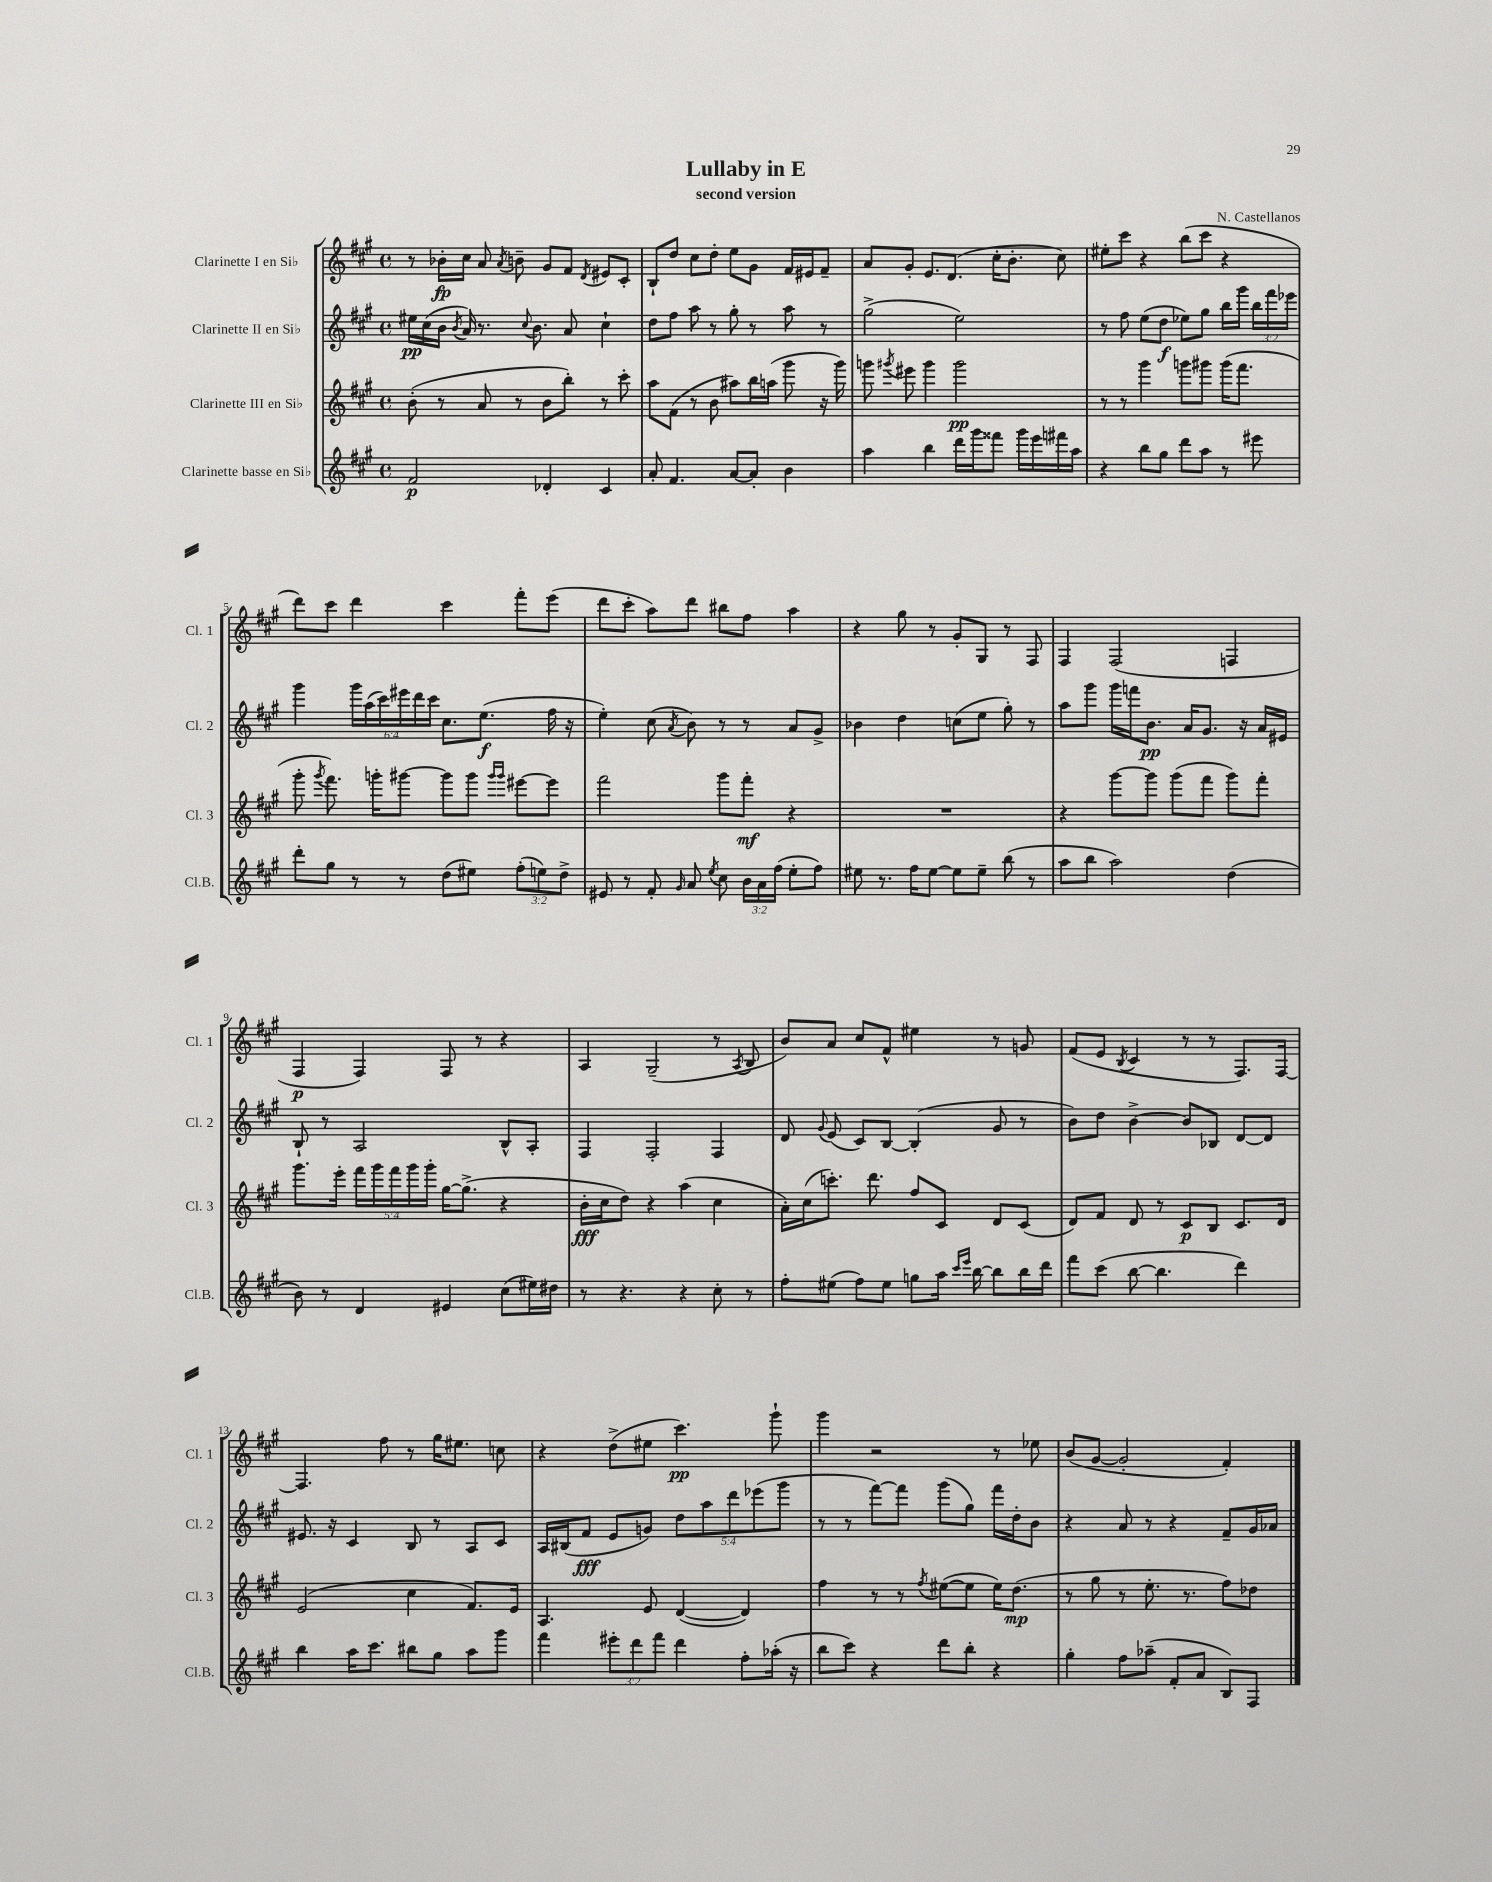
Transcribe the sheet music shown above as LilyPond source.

\header { title = "Lullaby in E" composer = "N. Castellanos" subtitle = "second version" }
<<
\new StaffGroup <<
\new Staff = "s0" \with { instrumentName = "Clarinette I en Sib" shortInstrumentName = "Cl. 1" } {
    \clef treble \key a \major \defaultTimeSignature \time 4/4
    \autoBeamOff r8 bes'16[-.\fp cis''16] a'8 \acciaccatura { a'8 } b'8-- gis'8[ fis'8] \acciaccatura { d'8 } eis'8[ cis'8]-. |
    b8[-! d''8] cis''8[ d''8]-. e''8[ gis'8] fis'16[ eis'16 fis'8]-- |
    a'8[ gis'8]-. e'8.[ d'8.]( cis''16[-. b'8.]-. cis''8) |
    eis''8[-. cis'''8] r4 b''8[( cis'''8] r4 |
    d'''8[) cis'''8] d'''4 cis'''4 fis'''8[-. e'''8]( |
    d'''8[ cis'''8]-. a''8[) d'''8] bis''8[ fis''8] a''4 |
    r4 gis''8 r8 gis'8[-. gis8] r8 fis8 |
    fis4 fis2( f4 |
    fis4\p fis4) fis8 r8 r4 |
    a4 gis2--( r8 \acciaccatura { a8 } b8 |
    b'8[) a'8] cis''8[ fis'8]-^ eis''4 r8 g'8 |
    fis'8[( e'8] \acciaccatura { b8 } cis'4 r8 r8 fis8.[) fis16]~ |
    fis4. fis''8 r8 gis''16[ eis''8.] c''8 |
    r4 d''8[->( eis''8] cis'''4.\pp) gis'''8-! |
    gis'''4 r2 r8 ees''8 |
    b'8[( gis'8]~ gis'2-. fis'4-.) \bar "|." |
}
\new Staff = "s1" \with { instrumentName = "Clarinette II en Sib" shortInstrumentName = "Cl. 2" } {
    \clef treble \key a \major \defaultTimeSignature \time 4/4 \override Staff.TupletNumber.text = #tuplet-number::calc-fraction-text
    \autoBeamOff eis''16[\pp cis''16( b'16] \acciaccatura { b'8 } a'16) r8. \appoggiatura { cis''8 } b'8. a'8 cis''4-! |
    d''8[ fis''8] a''8 r8 gis''8-. r8 a''8 r8 |
    gis''2->( e''2) |
    r8 fis''8 e''8[( d''8]\f ees''8[) gis''8] b''16[ gis'''16] \tuplet 3/2 { b''16[ fis'''16 ees'''16] } |
    gis'''4 \tuplet 6/4 { gis'''16[ a''16( cis'''16) eis'''16 d'''16 cis'''16] } cis''8.[ e''8.]\f( fis''16 r16 |
    e''4-.) cis''8( \acciaccatura { a'8 } b'8) r8 r8 a'8[ gis'8]-> |
    bes'4 d''4 c''8[( e''8] gis''8-.) r8 |
    a''8[ gis'''8] gis'''16[ f'''16 b'8.]\pp a'16[ gis'8.] r16 a'16[ eis'16] |
    b8-! r8 a2 b8[-^ a8]-. |
    fis4 fis2-. fis4 |
    d'8 \appoggiatura { gis'8 } e'8( cis'8[) b8]~ b4-.( gis'8 r8 |
    b'8[) d''8] b'4~-> b'8[ bes8] d'8[~ d'8] |
    eis'8. r16 cis'4 b8 r8 a8[ cis'8] |
    a16[ bis16( fis'8]\fff e'8[ g'8]) \tuplet 5/4 { d''8[ a''8 d'''8 ees'''8( gis'''8] } |
    r8 r8 fis'''8[~) fis'''8] gis'''8[( gis''8]) fis'''16[ d''16-. b'8] |
    r4 a'8 r8 r4 fis'8[-- gis'16 aes'16] \bar "|." |
}
\new Staff = "s2" \with { instrumentName = "Clarinette III en Sib" shortInstrumentName = "Cl. 3" } {
    \clef treble \key a \major \defaultTimeSignature \time 4/4 \override Staff.TupletNumber.text = #tuplet-number::calc-fraction-text
    \autoBeamOff b'8-.( r8 a'8 r8 b'8[ b''8]-.) r8 cis'''8-. |
    a''8[ fis'8]( r8 b'8 ais''8[) b''16 a''16]( gis'''8 r16 gis'''16) |
    g'''8 \acciaccatura { gis'''8 } eis'''8 gis'''4 gis'''2\pp |
    r8 r8 gis'''4 g'''8[ gis'''8] gis'''16[( fis'''8.] |
    gis'''8-. \acciaccatura { gis'''8 } fis'''8.) g'''16[-. gis'''8]~ gis'''8[ gis'''8] \grace { gis'''16[ gis'''16] } eis'''8[~ eis'''8] |
    fis'''2 gis'''8[ fis'''8]-.\mf r4 |
    R1 |
    r4 gis'''8[~ gis'''8] gis'''8[( fis'''8] gis'''8[) fis'''8]-. |
    gis'''8.[ e'''16]-. \tuplet 5/4 { fis'''16[ gis'''16 fis'''16 gis'''16 gis'''16]-. } gis''16[~ gis''8.]->( r4 |
    b'16[-.\fff cis''16 d''8]) r4 a''4( cis''4 |
    a'16[-.) cis''16( c'''8.]-.) d'''8. fis''8[ cis'8] d'8[ cis'8]( |
    d'8[) fis'8] d'8 r8 cis'8[\p b8] cis'8.[ d'16] |
    e'2( cis''4 fis'8.[) e'16] |
    a4. e'8 d'4~( d'4) |
    fis''4 r8 r8 \acciaccatura { fis''8 } eis''8[~( eis''8] eis''16[) d''8.]\mp( |
    r8 gis''8 r8 e''8.-. r8. fis''8[) des''8] \bar "|." |
}
\new Staff = "s3" \with { instrumentName = "Clarinette basse en Sib" shortInstrumentName = "Cl.B." } {
    \clef treble \key a \major \defaultTimeSignature \time 4/4 \override Staff.TupletNumber.text = #tuplet-number::calc-fraction-text
    \autoBeamOff fis'2\p des'4-. cis'4 |
    a'8-. fis'4. a'8[~ a'8]-. b'4 |
    a''4 b''4 d'''16[ gis'''16 fisis'''8] gis'''16[ e'''16 fis'''16 a''16] |
    r4 b''8[ gis''8] d'''8[ a''8] r8 eis'''8 |
    d'''8[-. gis''8] r8 r8 d''8[( eis''8]) \tuplet 3/2 { fis''8[-.( e''8) d''8]-> } |
    eis'8 r8 fis'8-. \grace { gis'16 } a'8 \acciaccatura { e''8 } cis''8 \tuplet 3/2 { b'16[ a'16 fis''16]( } e''8[-. fis''8]) |
    eis''8 r8. fis''16[ eis''8]~ eis''8[ eis''8]-- b''8( r8 |
    a''8[ b''8] a''2) d''4( |
    b'8) r8 d'4 eis'4 cis''8[( eis''16) dis''16] |
    r8 r4. r4 cis''8-. r8 |
    fis''8[-. eis''8]( fis''8[) eis''8] g''8[ a''16] \grace { cis'''16[ e'''16] } b''16~ b''8[ b''16 d'''16] |
    fis'''8[ cis'''8]( b''8~ b''4. d'''4) |
    b''4 a''16[ cis'''8.] bis''8[ gis''8] a''8[ gis'''8] |
    fis'''4 \tuplet 3/2 { eis'''8[-. d'''8 fis'''8] } d'''4 fis''8[-. aes''16]-.( r16 |
    b''8[ cis'''8]) r4 d'''8[ b''8]-. r4 |
    gis''4-. fis''8[ aes''8]--( fis'8[-. a'8] b8[) fis8] \bar "|." |
}
>>
>>
